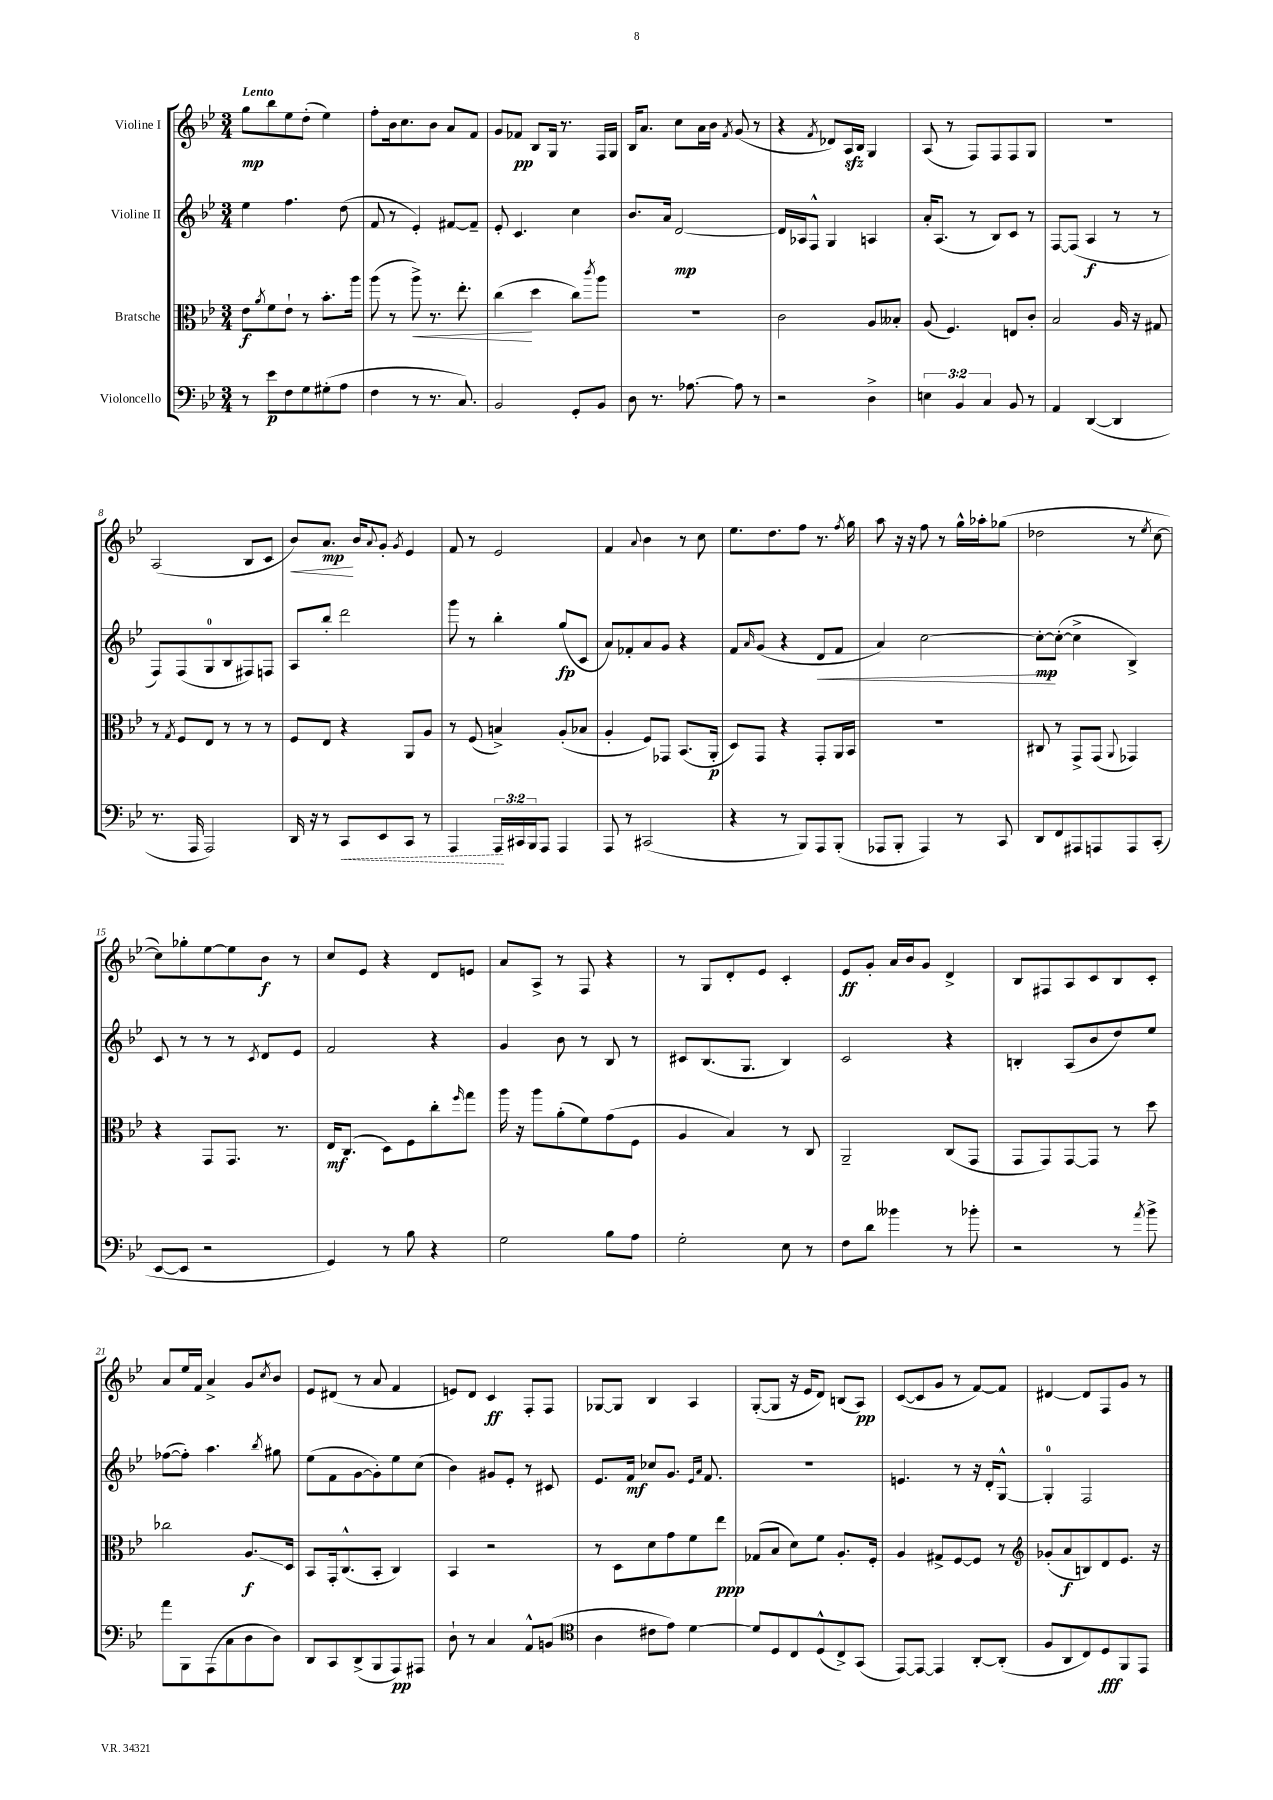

**kern	**kern	**kern	**kern
*staff4	*staff3	*staff2	*staff1
*clefF4	*clefC3	*clefG2	*clefG2
*k[b-e-]	*k[b-e-]	*k[b-e-]	*k[b-e-]
*M3/4	*M3/4	*M3/4	*M3/4
8r	8e-	4ee-	8gg
.	8qa	.	.
8e-	8f	.	8bb-
8F	8e-`	4.ff	8ee-
8G	8r	.	(8dd'
(8G#'	8.b-'	.	4ee-)
8A	.	(8dd	.
.	16aa	.	.
=	=	=	=
4F	(8aa	8f	8ff'
.	8r	8r	16b-
.	.	.	8.cc
8r	8aa^)	4e-')	.
8.r	8.r	.	8b-
.	.	[8f#	8a
8.C)	8.ee-'	.	.
.	.	8f#~]	8f
=	=	=	=
2BB-	(4cc	8e-'	8g
.	.	4.c	8f-
.	4dd	.	8B-
.	.	.	16G
.	.	.	8.r
8GG'	8cc)	4cc	.
.	8qccc	.	.
8BB-	8aa	.	16F
.	.	.	16G
=	=	=	=
8D	2.r	8.b-	16B-
.	.	.	8.a
8.r	.	.	.
.	.	16a	.
.	.	[2d	8cc
[8.A-	.	.	.
.	.	.	16a
.	.	.	16b-
.	.	.	8qf
8A-]	.	.	(8g
8r	.	.	8r
=	=	=	=
2r	2c	16d]	4r
.	.	16A-	.
.	.	8F^^	.
.	.	.	8qf
.	.	4G	8d-)
.	.	.	16A
.	.	.	16B-
4D^	8A	4A	4G
.	8B--'	.	.
=	=	=	=
6E	(8A	16a'	(8A
.	.	(8.A	.
.	4.F)	.	8r
6BB-	.	.	.
.	.	8r	8F)
6C	.	.	.
.	.	8B-)	8F
8BB-	8E	8c	8F
8r	8c'	8r	8G
=	=	=	=
4AA	2B-	[8F	2.r
.	.	(8F]	.
([4DD	.	4A	.
4DD]	16A	8r	.
.	16r	.	.
.	8G#	8r	.
=	=	=	=
8.r	8r	8F)	(2A
.	8qG	.	.
.	8F	(8F	.
16AAA	.	.	.
2AAA)	8E-	8G	.
.	8r	8B-	.
.	8r	8F#)	8B-
.	8r	8F	8c
=	=	=	=
16DD	8F	8A	8b-)
16r	.	.	.
8r	8E-	8bb-'	8.a
8CC	4r	2ddd	.
.	.	.	16b-
.	.	.	8qqa
8EE-	.	.	8g'
.	.	.	8qg
8CC	8AA	.	4e-
8r	8A	.	.
=	=	=	=
4AAA	8r	8ggg	8f
.	(8F	8r	8r
24AAA	4B^)	4bb-'	2e-
24CC#	.	.	.
24BBB-	.	.	.
8AAA	.	.	.
4AAA	(8A'	(8gg	.
.	8B-	8c	.
=	=	=	=
8AAA	4A'	8a)	4f
8r	.	8f-'	.
.	.	.	8qqa
(2CC#	8F)	8a	4b-
.	8GG-	8g	.
.	(8.BB-	4r	8r
.	.	.	8cc
.	16AA'	.	.
=	=	=	=
4r	8D)	8f	8.ee-
.	.	16qqa	.
.	8GG	(8g	.
.	.	.	8.dd
8r	4r	4r	.
8BBB-)	.	.	8ff
8AAA	8GG'	8d	8.r
(8BBB-'	16AA	8f	.
.	.	.	8qff
.	16BB-	.	16gg
=	=	=	=
8AAA-	2.r	4a)	8aa
8BBB-'	.	.	16r
.	.	.	16r
4AAA-)	.	[2cc	8ff
.	.	.	8r
8r	.	.	16gg^^
.	.	.	16aa-'
8CC	.	.	(8gg-
=	=	=	=
8DD	8C#	8cc'_	2dd-
8FF	8r	(8cc'_	.
8AAA#	8GG^	4cc^]	.
8AAA	(8GG	.	.
.	8qqAA	.	.
8AAA	4GG-)	4B-^)	8r
.	.	.	8qee-
(8CC'	.	.	[8cc
=	=	=	=
[8EE-	4r	8c	8cc])
8EE-]	.	8r	8gg-'
2r	8GG	8r	[8ee-
.	8.GG	8r	8ee-]
.	.	8qc	.
.	.	8d	8b-
.	8.r	.	.
.	.	8e-	8r
=	=	=	=
4GG)	16E-	2f	8cc
.	(8.C	.	.
.	.	.	8e-
8r	8D)	.	4r
8B-	8F	.	.
4r	8cc'	4r	8d
.	16qqff	.	.
.	8gg	.	8e
=	=	=	=
2G	16aa	4g	8a
.	16r	.	.
.	8aa	.	8A^
.	(8a'	8b-	8r
.	8f)	8r	8F
8B-	(8g	8B-	4r
8A	8F	8r	.
=	=	=	=
2G'	4A	8c#	8r
.	.	(8.B-	8G
.	4B-)	.	8d'
.	.	8.G	.
.	.	.	8e-
8E-	8r	4B-)	4c'
8r	8C	.	.
=	=	=	=
8F	2AA~	2c	8e-
8d	.	.	8g'
4b--	.	.	16a
.	.	.	16b-
.	.	.	8g
8r	(8C	4r	4d^
8b-'	8GG	.	.
=	=	=	=
2r	8GG	4B'	8B-
.	8GG)	.	8F#
.	[8GG	(8A	8A
.	8GG]	8b-	8c
8r	8r	8dd)	8B-
8qa	.	.	.
8b-^	8dd	8ee-	8c'
=	=	=	=
8a	2cc-	([8ff-	8a
8BBB-	.	8ff-'])	16ee-
.	.	.	16f
(8AAA	.	4.aa	4a^
8C	.	.	.
8D	8.A	.	8g
.	.	8qbb-	8qcc
8D)	.	8gg#	8b-
.	16D	.	.
=	=	=	=
8DD	8BB-	(8ee-	8e-
8CC	16GG'	8f	(8d#
.	(8.C^^	.	.
(8DD^	.	[8g	8r
8BBB-	8BB-'	8g'])	8a
8AAA)	4C)	8ee-	4f
8AAA#	.	(8cc	.
=	=	=	=
8D`	4BB-	4b-)	8e)
8r	.	.	8d
4C	2r	8g#	4c
.	.	8e-'	.
8AA^^	.	8r	8F'
(8BB	.	8c#	8F
=	=	=	=
*clefC4	*	*	*
4A	8r	8.e-	[8G-
.	8D	.	8G-]
.	.	16f	.
8c#	8d	8cc-	4B-
8e-)	8g	8.g	.
[4d	8f	.	4A
.	.	16qqe-	.
.	.	16qqa	.
.	.	8.f	.
.	8ee-	.	.
=	=	=	=
8d]	(8G-	2.r	([8G'
8D	8B-	.	8G]
8C	8d)	.	16r
.	.	.	16e-
(8D^^	8f	.	8d)
8C^)	8.A'	.	(8B
(8GG	.	.	8A)
.	16F'	.	.
=	=	=	=
[8EE-)	4A	4.e	([8c
8EE-_	.	.	8c]
4EE-]	8G#^	.	8g
.	[8F	8r	8r
[8AA'	8F]	16r	[8f)
.	.	16d'	.
(8AA']	8r	[8G^^	8f]
=	=	=	=
*	*clefG2	*	*
8F	(8g-'	4G']	[4d#
8AA	8a	.	.
8C)	8B)	2F	8d#]
8D	8d	.	8F
8FF	8.e-	.	8g
8EE-	.	.	8r
.	16r	.	.
==	==	==	==
*-	*-	*-	*-
